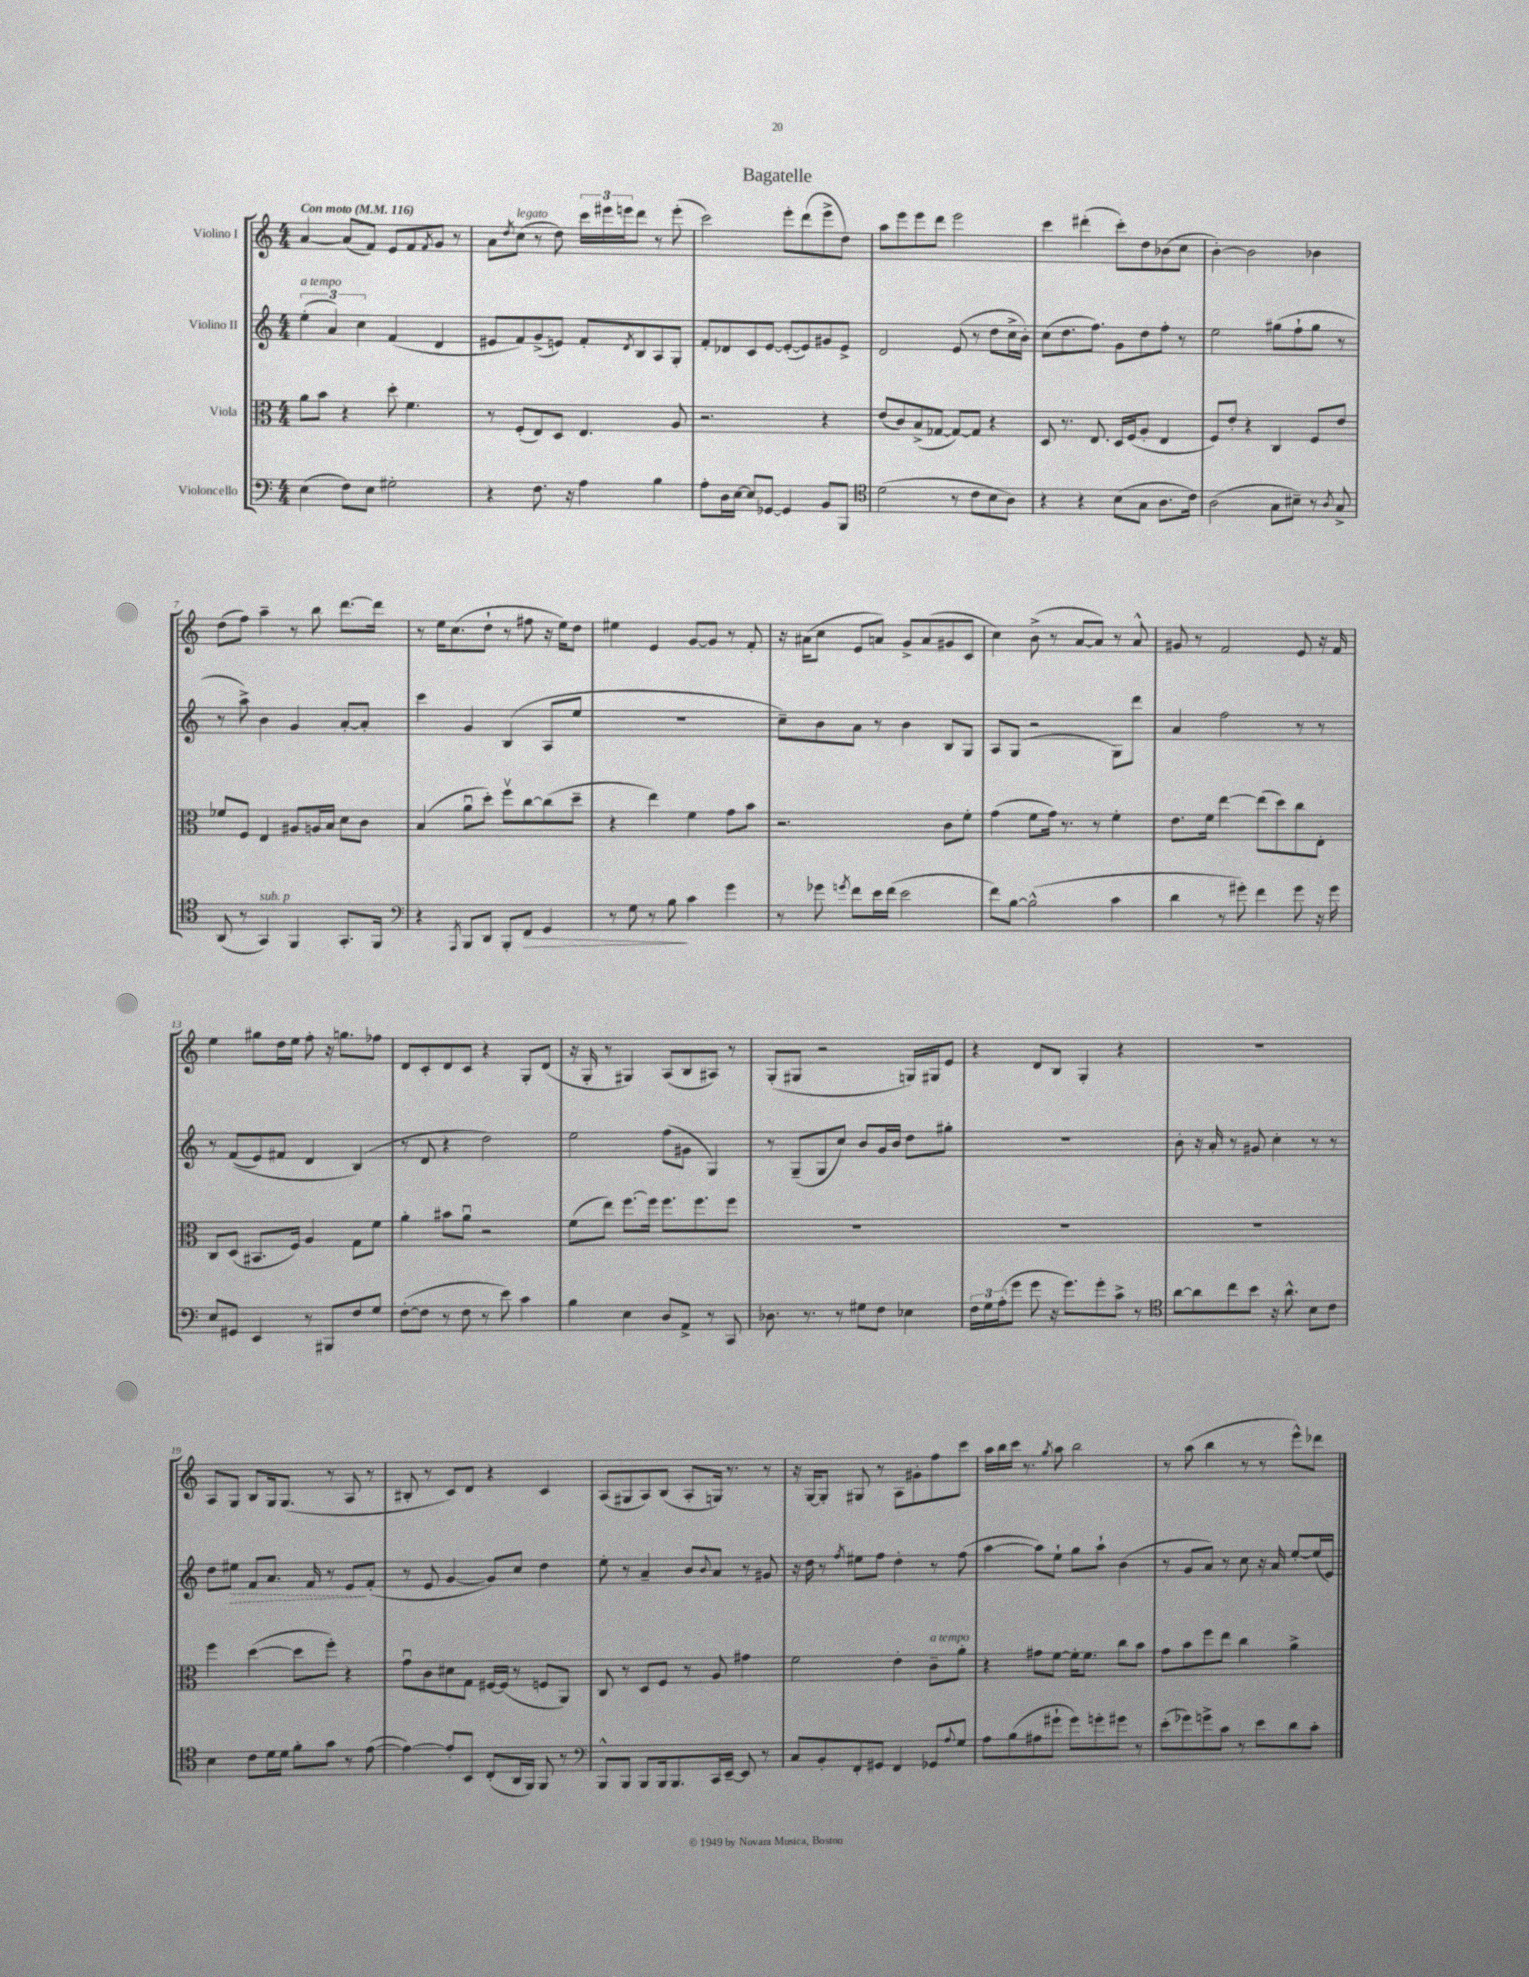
\header { title = "Bagatelle" }
<<
\new StaffGroup <<
\new Staff = "s0" \with { instrumentName = "Violino I" } {
    \clef treble \key c \major \numericTimeSignature \time 4/4 \tempo "Con moto" 4 = 116
    a'4~ a'8( f'8) e'8 f'8 \acciaccatura { f'8 } g'8 r8 |
    a'8 \acciaccatura { d''8 } c''8^\markup { \italic "legato" }( r8 d''8) \tuplet 3/2 { c'''16 eis'''16 e'''16 } d'''8 r8 e'''8-.( |
    c'''2) e'''8-. d'''8( e'''8-> d''8) |
    a''8 e'''8 e'''8 d'''8 e'''2 |
    c'''4 dis'''4-.( c'''8-.) d''8 bes'8( c''8 |
    b'4~-.) b'2 bes'4 |
    d''8( f''8) a''4-- r8 b''8 d'''8.~ d'''16 |
    r8 e''16 c''8.( d''8-! r8 fis''8 r16 e''16) d''8 |
    eis''4 e'4 g'8~ g'8 r8 f'8-. |
    r16 ais'16( c''8 e'8 a'8) g'8-> a'8( gis'8 c'8 |
    c''4) b'8->( r8 a'8~ a'8) r8 a'8-^ |
    gis'8 r8 f'2 e'8 r16 f'16 |
    e''4 gis''8 d''16 e''16 f''8-. r16 g''8. fes''8 |
    d'8 c'8-. d'8 c'8 r4 g8-. d'8( |
    r16 g16-. r8 gis4) a8( b8 ais8) r8 |
    g8-.( gis8 r2 g16) gis16 e'8 |
    r4 d'8 b8 g4-. r4 |
    R1 |
    a8 g8 b8 g16 g8.( r8 a8 r8 |
    bis8-. r8 c'8) d'8 r4 c'4 |
    a8( gis8 a8) b8( a8-. g16) r8. r8 |
    r16 g16~ g8-. gis8 r8 a8 gis'8-. f''8 c'''8 |
    a''16 b''16 c'''16 r8. \acciaccatura { g''8 } a''8 b''2 |
    r8 a''8( b''4 r8 r8 e'''8-^) des'''8 \bar "|." |
}
\new Staff = "s1" \with { instrumentName = "Violino II" } {
    \clef treble \key c \major \numericTimeSignature \time 4/4
    \tuplet 3/2 { e''4-.^\markup { \italic "a tempo" }( a'4) c''4 } f'4( d'4 |
    eis'8 f'8) g'8->( e'8) f'8-. \acciaccatura { d'8 } b8 a8 g8-. |
    f'8-. des'8 c'8 e'8~ e'8~-.( e'8) gis'8 e'8-> |
    d'2 e'8( r8 d''8 c''16-> b'16-.) |
    c''8( d''8. f''8.) g'8 d''8 f''8-. r8 |
    e''2 gis''8( f''8-! gis''8 r8 |
    r8 a''8->) b'4 g'4 a'8~-. a'8-. |
    c'''4 g'4 b4( a8 e''8 |
    R1 |
    c''8--) b'8 a'8 r8 b'4 b8 g8 |
    a8 g8( r2 g8) d'''8 |
    a'4 f''2 r8 r8 |
    r8 f'8(\( e'8) fis'8 d'4 b4(\) |
    r8 d'8 r4 d''2) |
    e''2 f''8( gis'8 g4) |
    r8 g8--( g8 c''8) b'8 g'16 b'16 d''8 gis''8-. |
    r1 |
    b'8-. r16 a'16-. r8 gis'8 c''4-. r8 r8 |
    d''8 \once \override Hairpin.style = #'dashed-line eis''8\> f'8 a'8. f'16 r8 e'8\! f'8-.( |
    r8 e'8 g'4~ g'8) c''8 d''4 |
    e''8-. r8 a'4-- b'8 \appoggiatura { b'8 } a'8 r8 gis'8 |
    r16 d''16 r8 \acciaccatura { f''8 } eis''8 f''8 d''4-. r8 f''8( |
    a''4~ a''8) e''8-! g''8 a''8-! b'4( |
    r8 g'8 a'8) r8 c''8 r16 a'16 e''8~-. e''16( e'16) \bar "|." |
}
\new Staff = "s2" \with { instrumentName = "Viola" } {
    \clef alto \key c \major \numericTimeSignature \time 4/4
    a'8 b'8 r4 d''8-. f'4. |
    r8 f8-.( e8) d8 e4. a8 |
    r2. r4 |
    e'8( c'8) b8->( ges8~ ges8~) ges8 r4 |
    d8 r8. e8. d16 f16( a8-. e4 |
    f8) e'8-. r4 c4 f8 e'8 |
    fes'8 f8 e4 ais8 a16 b16 d'8 c'8 |
    b4( a'8\downbow d''8-.) f''8\upbow c''8~ c''8( d''8-- |
    r4 e''4) f'4 g'8 b'8 |
    r2. c'8 f'8-. |
    g'4( f'8 g'16) r8. r8 f'4-. |
    e'8. f'16 e''4~ e''8( d''8) c''8 e8-. |
    c8 d8( bis,8. f16) a4 g8 f'8 |
    a'4-. bis'8 a'8\downbow r2 |
    f'8( e''8) f''8.~ f''16 f''8. f''8. f''8 |
    R1 |
    R1 |
    R1 |
    f''4 d''4~( d''8 f''8-.) r4 |
    g'8\downbow c'8 dis'8 g8 fis16~ fis16( r8 f8 a,8) |
    c8 r8 d8 f8 r8 a8 gis'4 |
    f'2 e'4-. c'8--^\markup { \italic "a tempo" } a'8-. |
    r4 gis'8 f'8~ f'16-. f'8. c''8 b'8 |
    g'8 b'8 f''8 e''8 c''4 a'4-> \bar "|." |
}
\new Staff = "s3" \with { instrumentName = "Violoncello" } {
    \clef bass \key c \major \numericTimeSignature \time 4/4
    e4( f8) e8 gis2-. |
    r4 f8. r16 a4 b4 |
    a8-. d16 e16~ e8 ges,8~ ges,4 b,8 b,,8 |
    \clef tenor d'2( r8 c'8 b8 a8) |
    r4 r4 b8( g8 a8. c'16) |
    a2( g8 bis8--) r8 \acciaccatura { a8 } g8-> |
    a,8( r8 g,4^\markup { \italic "sub. p" }) f,4 g,8.-. f,16 |
    \clef bass r4 \acciaccatura { a,,8 } b,,8 d,8 b,,8-. f,8\> g,4 |
    r8 g8 r8 b8\! c'4 g'4 |
    r8 ges'8 \acciaccatura { g'8 } f'8 e'16 f'16( e'2 |
    f'8) b8~ b2-^( c'4 |
    d'4 r8 gis'8-.) f'4 gis'8 r16 gis'16 |
    e8 gis,8 e,4 r8 bis,,8 f8 g8 |
    f8~-.( f8 r8 f8 r8 e'8) c'4 |
    b4 e4 d8 a,8-> r8 c,8 |
    des8. r8. r8 gis8 f8 ees4 |
    \tuplet 3/2 { f16 g16 a16-.( } g'8 g'8 r16 g'8.) g'8-. c'8-> r8 |
    \clef tenor a'8~ a'8 c''8 b'8 r16 a'8.-^ b8 c'8 |
    b4 c'8 d'16 d'16 f'8-. g'8 r8 e'8~( |
    e'4~) e'8-. b,8 c8-.( a,16 f,16) f,8 r8 |
    \clef bass b,,8-^ b,,8 b,,8 b,,16 b,,8. c,16 e,16~-- e,8 r8 |
    c8 b,8-. f,8-. gis,8 f,4 ges,8 \appoggiatura { a8 } g8 |
    a8 b8( ais8 gis'8-! gis'8) g'8-. gis'8 r8 |
    e'8-.( ges'8) g'8-> c'8 r8 e'8 d'8 c'8-. \bar "|." |
}
>>
>>
